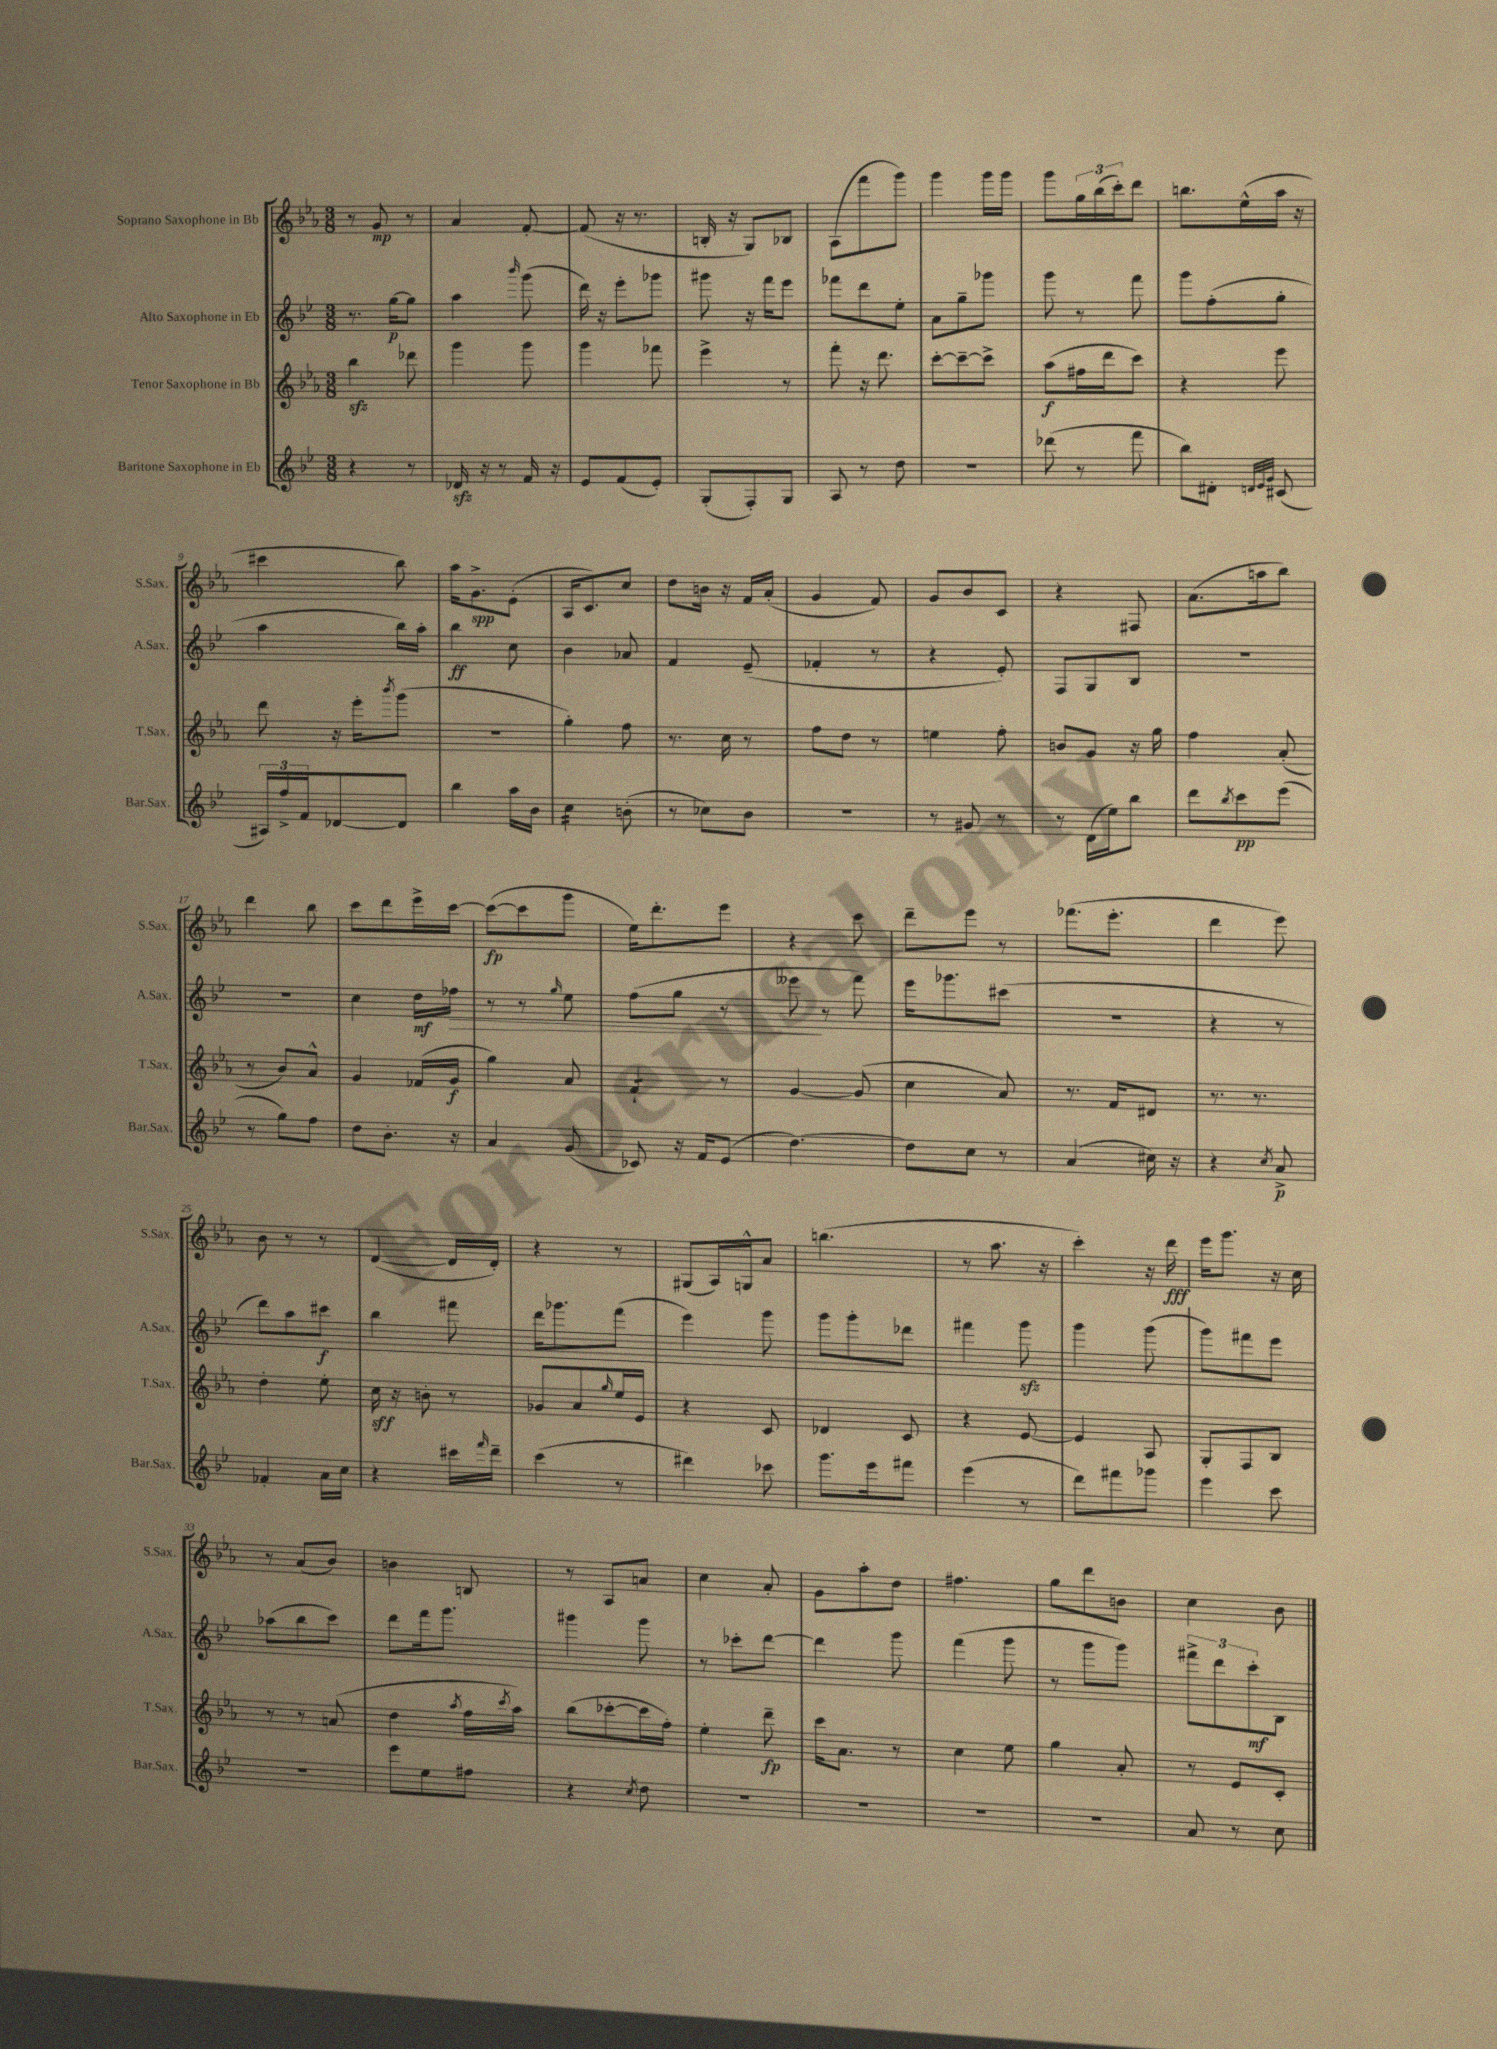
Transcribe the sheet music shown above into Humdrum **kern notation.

**kern	**kern	**kern	**kern
*staff4	*staff3	*staff2	*staff1
*clefG2	*clefG2	*clefG2	*clefG2
*k[b-e-]	*k[b-e-a-]	*k[b-e-]	*k[b-e-a-]
*M3/8	*M3/8	*M3/8	*M3/8
4r	4bb-	8.r	8r
.	.	.	8g
.	.	[16gg	.
8r	8ddd-	8gg]	8r
=	=	=	=
16d-	4ggg	4aa	4a-
16r	.	.	.
8r	.	.	.
.	.	16qqbbb-	.
16f	8ggg	(8ggg	[8f'
16r	.	.	.
=	=	=	=
8e-	4ggg	16ddd)	(8f]
.	.	16r	.
(8f	.	8eee-'	16r
.	.	.	8.r
8e-')	8fff-	8ggg-	.
=	=	=	=
(8G'	4eee-^	8ggg#	16B'
.	.	.	16r
8F')	.	16r	8G)
.	.	16fff	.
8G	8r	8eee-	8B-
=	=	=	=
8A	8fff'	8fff-	(8A-
8r	16r	8ddd	8fff
.	8.ddd	.	.
8dd	.	8ee-'	8ggg)
=	=	=	=
4.r	[8ccc'	8a	4ggg
.	8ccc~_	8gg~	.
.	8ccc^]	8ggg-	16ggg
.	.	.	16ggg
=	=	=	=
(8ddd-	(8aa-	8ggg	8ggg
8r	16ff#	8r	24gg
.	.	.	(24bb-
.	16ddd	.	.
.	.	.	24ccc')
8fff	8ccc)	8fff	8ddd
=	=	=	=
8bb-)	4r	8ggg	8.bb
8d#'	.	(8ff'	.
.	.	.	(16ee-^^
32qqd	.	.	.
32qqe-	.	.	.
32qqg	.	.	.
(8c#	8eee-	8gg'	16aa-
.	.	.	16r
=	=	=	=
24A#)	8ddd	4aa	4ccc#
24ff^	.	.	.
24f	.	.	.
[8d-	16r	.	.
.	16eee-'	.	.
.	8qbbb-	.	.
8d-]	(8ggg	16bb-)	8bb-)
.	.	16aa'	.
=	=	=	=
4bb-	4.r	4bb-	16aa-
.	.	.	8.g^
16aa	.	8cc	(8e-'
16b-	.	.	.
=	=	=	=
4cc	4gg')	4b-	16A-
.	.	.	8.c)
(8b'	8ff	8a-	8cc
=	=	=	=
8r	8.r	4f	8dd
8cc-)	.	.	16b
.	16cc	.	16r
8b-	8r	(8e-~	16f
.	.	.	(16a-'
=	=	=	=
4.r	8ff	4f-'	4g
.	8dd	.	.
.	8r	8r	8f)
=	=	=	=
8r	4ee	4r	8g
8g#	.	.	8b-
8r	8ff'	8e-')	8c
=	=	=	=
8r	8b	8F	4r
(16d	8g	8G	.
16ee-)	.	.	.
8bb-	16r	8B-	8F#
.	16gg	.	.
=	=	=	=
8ddd	4ff	4.r	(8.a-
8qbb-	.	.	.
8ccc	.	.	.
.	.	.	16aa
(8eee-	(8a-'	.	8bb-)
=	=	=	=
8r	8r	4.r	4ddd
8gg)	8b-)	.	.
8ff	8a-^^	.	8bb-
=	=	=	=
8dd	4g	4cc	8ccc
8.b-'	.	.	8ddd
.	(16f-	16dd	16eee-^
16r	16g	16ff-	[16ccc
=	=	=	=
4a	4gg)	8r	(8ccc_
.	.	8r	8ccc]
.	.	16qqgg	.
(8g	8a-	8ee-	8ggg
=	=	=	=
8c-)	4f`	(8ff	16ee-)
.	.	.	8.ddd'
16r	.	8gg	.
16f	.	.	.
(8e-	8r	8r	8eee-
=	=	=	=
[4.dd)	[4g	8eee--	4r
.	.	8r	.
.	(8g]	8fff)	8ccc
=	=	=	=
8dd]	4cc	16eee-	8ddd~
.	.	8.ggg-	.
8cc	.	.	8eee-
8r	8a-)	(8ccc#	8r
=	=	=	=
(4a	8.r	4.r	(8.fff-
.	16f	.	8.eee-'
16cc#)	8d#	.	.
16r	.	.	.
=	=	=	=
4r	8.r	4r	4ddd
.	8.r	.	.
8qcc	.	.	.
8a^	.	8r	8eee-)
=	=	=	=
4f-'	4dd'	8ddd)	8b-
.	.	8aa	8r
16a	8ee-'	8ccc#	8r
16cc	.	.	.
=	=	=	=
4r	16cc	4bb-	([4d
.	16r	.	.
.	8b'	.	.
16ccc#	8r	8fff#	16d]
16qqfff	.	.	.
16ddd~	.	.	16d')
=	=	=	=
(4ccc	8g-	16ddd	4r
.	.	8.ggg-	.
.	8a-	.	.
.	16qqgg	.	.
8r	16ee-	(8fff	8r
.	16e-	.	.
=	=	=	=
4ddd#)	4r	4eee-)	(8G#
.	.	.	16A-)
.	.	.	16G^^
8ccc-	8c	8ggg	8a-
=	=	=	=
8.ggg	4d-	8ggg	(4.bb
.	.	8ggg'	.
16eee-	.	.	.
8fff#	8c	8ddd-	.
=	=	=	=
(4eee-	4r	4fff#	8r
.	.	.	8.aa-
8r	[8e-	8ggg	.
.	.	.	16r
=	=	=	=
8ddd)	4e-]	4ggg	4ccc')
8fff#	.	.	.
8ggg-	8A-	(8ggg	16r
.	.	.	16ddd
=	=	=	=
4eee-	8G'	8ggg)	16eee-
.	.	.	8.ggg
.	8F	8fff#	.
8ccc	8B-	8eee-	16r
.	.	.	16cc
=	=	=	=
4.r	8r	(8aa-	8r
.	8r	8bb-	(8a-
.	(8a	8ccc)	8b-)
=	=	=	=
8eee-	4dd	8ddd	4b
8ee-	.	16fff	.
.	.	8.ggg	.
.	8qaa-	.	.
8ff#	16ff	.	8B
.	8qccc	.	.
.	16aa-)	.	.
=	=	=	=
4r	(8bb-	4ggg#	8r
.	[8ccc-'	.	8A-
8qcc	.	.	.
8dd	16ccc-]	8ggg#	8a
.	16ff')	.	.
=	=	=	=
4.r	4ee-'	8r	4cc
.	.	8ccc-'	.
.	8ddd~	[8ddd	8a-'
=	=	=	=
4.r	16ccc	4ddd]	8g
.	8.a-	.	.
.	.	.	8aa-'
.	8r	8ggg	8dd
=	=	=	=
4.r	4cc	(4fff	4.ff#
.	8ee-	8ggg	.
=	=	=	=
4.r	4gg	8r	8gg
.	.	8ggg	8ddd
.	8a-'	8ggg)	8b
=	=	=	=
8a	8r	12fff#^	4cc
.	.	12ddd	.
8r	8e-	.	.
.	.	12ccc'	.
8cc	8c'	8B-	8b-
==	==	==	==
*-	*-	*-	*-
